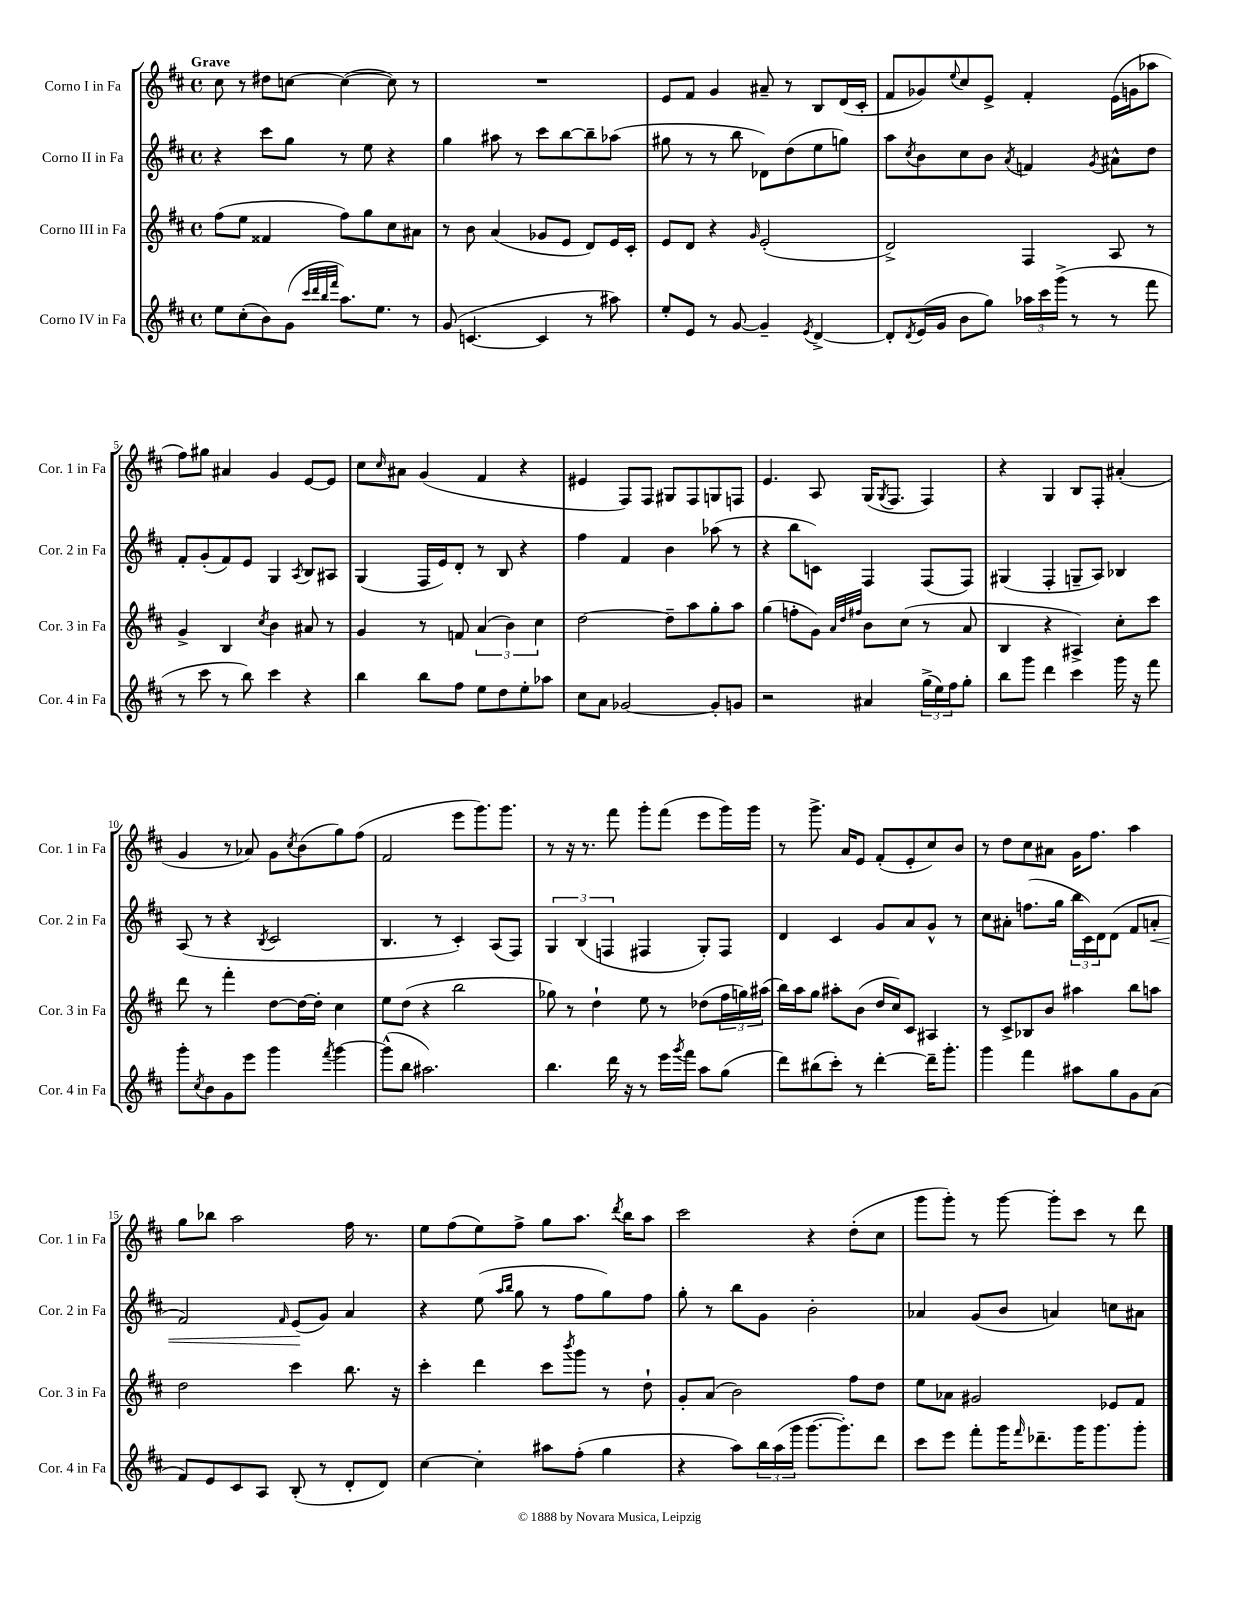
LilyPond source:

<<
\new StaffGroup <<
\new Staff = "s0" \with { instrumentName = "Corno I in Fa" shortInstrumentName = "Cor. 1 in Fa" } {
    \clef treble \key d \major \defaultTimeSignature \time 4/4 \tempo "Grave"
    cis''8 r8 dis''8 c''8~ c''4~( c''8) r8 |
    R1 |
    e'8 fis'8 g'4 ais'8-- r8 b8 d'16( cis'16-. |
    fis'8 ges'8) \appoggiatura { e''8 } cis''8 e'8-> fis'4-. e'16( g'16 aes''8 |
    fis''8) gis''8 ais'4 g'4 e'8~ e'8 |
    cis''8 \grace { cis''16 } ais'8 g'4( fis'4 r4 |
    eis'4 fis8) fis8 gis8 fis8 g8 f8 |
    e'4. a8 g16( \acciaccatura { g8 } fis8. fis4) |
    r4 g4 b8 fis8-. ais'4-.( |
    g'4 r8 aes'8) g'8 \acciaccatura { cis''8 } b'8( g''8) fis''8( |
    fis'2 e'''8 g'''8.) g'''8. |
    r8 r16 r8. fis'''8 g'''8-. fis'''8( e'''8 g'''16) g'''16 |
    r8 g'''8.-> a'16 e'8 fis'8-.( e'8-. cis''8) b'8 |
    r8 d''8 cis''8 ais'8 g'16 fis''8. a''4 |
    g''8 bes''8 a''2 fis''16 r8. |
    e''8 fis''8( e''8) fis''8-> g''8 a''8. \acciaccatura { d'''8 } b''16 a''8 |
    cis'''2 r4 d''8-.( cis''8 |
    g'''8 g'''8-.) r8 g'''8~ g'''8-. cis'''8 r8 d'''8 \bar "|." |
}
\new Staff = "s1" \with { instrumentName = "Corno II in Fa" shortInstrumentName = "Cor. 2 in Fa" } {
    \clef treble \key d \major \defaultTimeSignature \time 4/4
    r4 cis'''8 g''8 r8 e''8 r4 |
    g''4 ais''8 r8 cis'''8 b''8~ b''8-- aes''8( |
    gis''8 r8 r8 b''8 des'8) d''8( e''8 g''8) |
    a''8 \acciaccatura { cis''8 } b'8 cis''8 b'8 \acciaccatura { a'8 } f'4 \acciaccatura { g'8 } ais'8-^ d''8 |
    fis'8-. g'8-.( fis'8) e'8 g4 \acciaccatura { a8 } b8 ais8 |
    g4( fis16 e'16) d'8-. r8 b8 r4 |
    fis''4 fis'4 b'4 aes''8( r8 |
    r4 b''8 c'8) fis4 fis8( fis8) |
    gis4( fis4-. g8-- a8) bes4 |
    a8( r8 r4 \acciaccatura { b8 } cis'2 |
    b4. r8 cis'4-.) a8( fis8) |
    \tuplet 3/2 { g4 b4( f4 } fis4 g8-.) fis8 |
    d'4 cis'4 g'8 a'8 g'8-^ r8 |
    cis''8 ais'8-. f''8.( g''16 \tuplet 3/2 { b''16 cis'16) d'16 } d'8( fis'8 a'8-.\< |
    fis'2) \grace { fis'16 } e'8\!( g'8) a'4 |
    r4 e''8( \grace { a''16 b''16 } g''8 r8 fis''8 g''8) fis''8 |
    g''8-. r8 b''8 g'8 b'2-. |
    aes'4 g'8( b'8 a'4) c''8 ais'8 \bar "|." |
}
\new Staff = "s2" \with { instrumentName = "Corno III in Fa" shortInstrumentName = "Cor. 3 in Fa" } {
    \clef treble \key d \major \defaultTimeSignature \time 4/4
    fis''8( e''8 fisis'4 fis''8) g''8 cis''8 ais'8 |
    r8 b'8 a'4( ges'8 e'8 d'8) e'16 cis'16-. |
    e'8 d'8 r4 \grace { g'16 } e'2-.( |
    d'2->) fis4 a8 r8 |
    g'4-> b4 \acciaccatura { cis''8 } b'4 ais'8 r8 |
    g'4 r8 f'8 \tuplet 3/2 { a'4( b'4) cis''4 } |
    d''2~ d''8-- a''8 g''8-. a''8 |
    g''4( f''8-. g'8) \grace { a'32 d''32 fis''32 } b'8 cis''8( r8 a'8 |
    b4 r4 ais4->) cis''8-. cis'''8 |
    d'''8 r8 fis'''4-. d''8~ d''16~ d''16-. cis''4 |
    e''8 d''8( r4 b''2 |
    ges''8) r8 d''4-! e''8 r8 des''8( \tuplet 3/2 { fis''16 g''16) ais''16( } |
    b''16) a''16 g''8 ais''8-. b'8( d''16 cis''16) cis'8 ais4 |
    r8 cis'8-> bes8 b'8 ais''4 b''8 a''8 |
    d''2 cis'''4 b''8. r16 |
    cis'''4-. d'''4 cis'''8 \acciaccatura { b'''8 } g'''8 r8 d''8-! |
    g'8-. a'8( b'2) fis''8 d''8 |
    e''8 aes'8 gis'2 ees'8 fis'8 \bar "|." |
}
\new Staff = "s3" \with { instrumentName = "Corno IV in Fa" shortInstrumentName = "Cor. 4 in Fa" } {
    \clef treble \key d \major \defaultTimeSignature \time 4/4
    e''8 cis''8-.( b'8) g'8( \grace { cis'''32 d'''32 b''32 fis'''32 } a''8.) e''8. r8 |
    g'8( c'4.~ c'4 r8 ais''8) |
    e''8-. e'8 r8 g'8~ g'4-- \acciaccatura { e'8 } d'4~-> |
    d'8-. \acciaccatura { d'8 } e'16( g'16 b'8 g''8) \tuplet 3/2 { aes''16 cis'''16 g'''16->( } r8 r8 fis'''8 |
    r8 cis'''8 r8 b''8) cis'''4 r4 |
    b''4 b''8 fis''8 e''8 d''8 e''8-. aes''8 |
    cis''8 a'8 ges'2~ ges'8-. g'8 |
    r2 ais'4 \tuplet 3/2 { g''16->( e''16) fis''16 } g''8-. |
    b''8 g'''8 d'''4 cis'''4 g'''16 r16 fis'''8 |
    g'''8-. \acciaccatura { cis''8 } b'8 g'8 e'''8 g'''4 \acciaccatura { fis'''8 } g'''4~ |
    g'''8-^( b''8 ais''2.) |
    b''4. d'''16 r16 r8 e'''16 \acciaccatura { g'''8 } fis'''16 a''8 g''8( |
    d'''8) bis''8( cis'''8-.) r8 d'''4~-. d'''16-- g'''8.-. |
    g'''4 fis'''4 ais''8 g''8 g'8 a'8( |
    fis'8) e'8 cis'8 a8 b8-.( r8 d'8-. d'8) |
    cis''4~ cis''4-. ais''8 fis''8-.( g''4 |
    r4 a''8) \tuplet 3/2 { b''16 a''16( g'''16 } g'''8.~ g'''8.-.) d'''8 |
    cis'''8 e'''8 fis'''8-. g'''16 \grace { fis'''16 } des'''8.-- g'''16 g'''8. g'''8-. \bar "|." |
}
>>
>>
